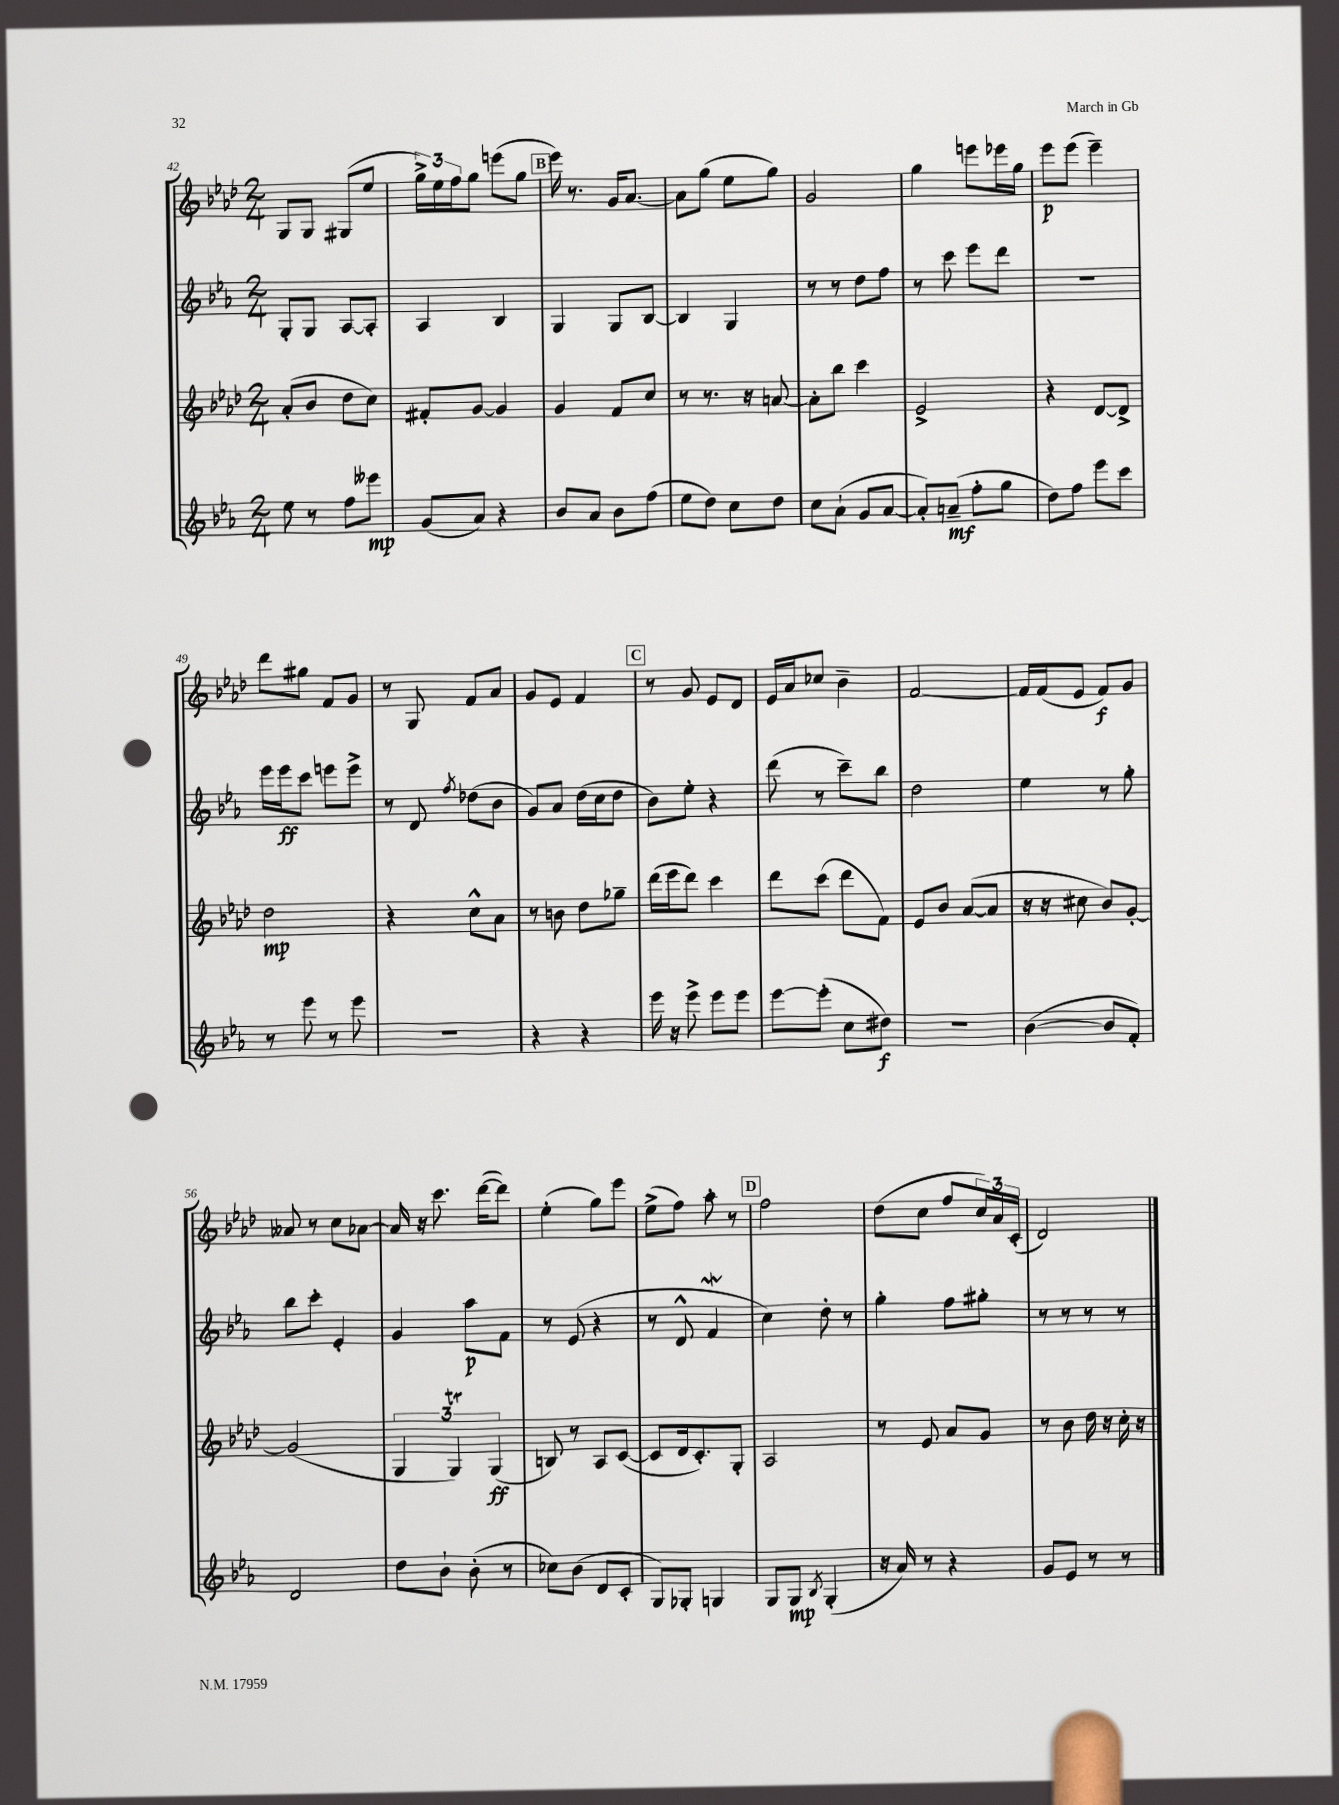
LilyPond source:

<<
\new StaffGroup <<
\new Staff = "s0" {
    \clef treble \key aes \major \numericTimeSignature \time 2/4
    g8 g8 gis8( ees''8 |
    \tuplet 3/2 { g''16->) ees''16 f''16 } g''8 e'''8( g''8 |
    \mark \markup { \box "B" } ees'''16) r8. g'16 aes'8.~ |
    aes'8 g''8( ees''8 g''8) |
    g'2 |
    g''4 e'''8 ees'''16 g''16 |
    ees'''8\p ees'''8( ees'''4--) |
    des'''8 gis''8 f'8 g'8 |
    r8 g8 f'8 aes'8 |
    g'8 ees'8 f'4 |
    \mark \markup { \box "C" } r8 g'8 ees'8 des'8 |
    ees'16 aes'16 ces''8 bes'4-- |
    f'2~ |
    f'16 f'16( ees'8 f'8\f) g'8 |
    aeses'8 r8 c''8 aes'8~ |
    aes'16 r16 c'''8. des'''16~( des'''8) |
    ees''4-.( g''8) ees'''8 |
    ees''8->( f''8) aes''8-. r8 |
    \mark \markup { \box "D" } f''2 |
    des''8( c''8 f''8 \tuplet 3/2 { c''16) aes'16 c'16-.( } |
    des'2) \bar "|." |
}
\new Staff = "s1" {
    \clef treble \key ees \major \numericTimeSignature \time 2/4
    g8-. g8 aes8~ aes8-. |
    aes4 bes4 |
    \mark \markup { \box "B" } g4 g8 bes8~ |
    bes4 g4 |
    r8 r8 d''8 f''8 |
    r8 c'''8 ees'''8 d'''8 |
    R2 |
    ees'''16 ees'''16\ff c'''8 e'''8 e'''8-> |
    r8 d'8 \acciaccatura { f''8 } des''8( bes'8 |
    g'8) aes'8 d''16( c''16 d''8 |
    \mark \markup { \box "C" } bes'8) ees''8-. r4 |
    d'''8( r8 c'''8--) bes''8 |
    d''2 |
    ees''4 r8 g''8-. |
    bes''8 c'''8-. ees'4-. |
    g'4 aes''8\p f'8 |
    r8 ees'8( r4 |
    r8 d'8-^ f'4\mordent |
    \mark \markup { \box "D" } c''4) d''8-. r8 |
    g''4-. f''8 gis''8-. |
    r8 r8 r8 r8 \bar "|." |
}
\new Staff = "s2" {
    \clef treble \key aes \major \numericTimeSignature \time 2/4
    aes'8-.( bes'8 des''8 c''8) |
    fis'8-. g'8~ g'4 |
    \mark \markup { \box "B" } g'4 f'8 c''8 |
    r8 r8. r16 a'8~ |
    a'8-. bes''8 c'''4 |
    ees'2-> |
    r4 des'8~ des'8-> |
    des''2\mp |
    r4 c''8-^ aes'8 |
    r8 b'8 des''8 ges''8-- |
    \mark \markup { \box "C" } des'''16( ees'''16 des'''8) c'''4 |
    des'''8 c'''8( des'''8 f'8) |
    ees'8 bes'8 aes'8~( aes'8 |
    r16 r16 cis''8 bes'8) g'8~-. |
    g'2( |
    \tuplet 3/2 { g4 g4\trill) g4\ff( } |
    b8) r8 aes8 c'8~( |
    c'8 des'16 c'8.-.) g8-. |
    \mark \markup { \box "D" } aes2 |
    r8 ees'8 aes'8 g'8 |
    r8 bes'8 des''16 r16 c''16-. r16 \bar "|." |
}
\new Staff = "s3" {
    \clef treble \key ees \major \numericTimeSignature \time 2/4
    ees''8 r8 f''8 eeses'''8\mp |
    g'8( aes'8) r4 |
    \mark \markup { \box "B" } bes'8 aes'8 bes'8 f''8( |
    ees''8 d''8) c''8 d''8 |
    c''8 aes'8-!( g'8 aes'8~ |
    aes'8-.) a'8--\mf( f''8-. g''8 |
    d''8) f''8 ees'''8 c'''8 |
    r8 ees'''8 r8 ees'''8 |
    R2 |
    r4 r4 |
    \mark \markup { \box "C" } ees'''16 r16 ees'''8-> ees'''8 ees'''8 |
    ees'''8~ ees'''8-.( c''8 dis''8\f) |
    R2 |
    bes'4~( bes'8 f'8-.) |
    d'2 |
    d''8 bes'8-! bes'8-.( r8 |
    ces''8) bes'8( d'8 c'8-. |
    g8) ges8-. g4 |
    \mark \markup { \box "D" } g8 g8\mp \acciaccatura { bes8 } g4-.( |
    r16 aes'16) r8 r4 |
    g'8 ees'8 r8 r8 \bar "|." |
}
>>
>>
\layout { \context { \Score currentBarNumber = #42 } }
